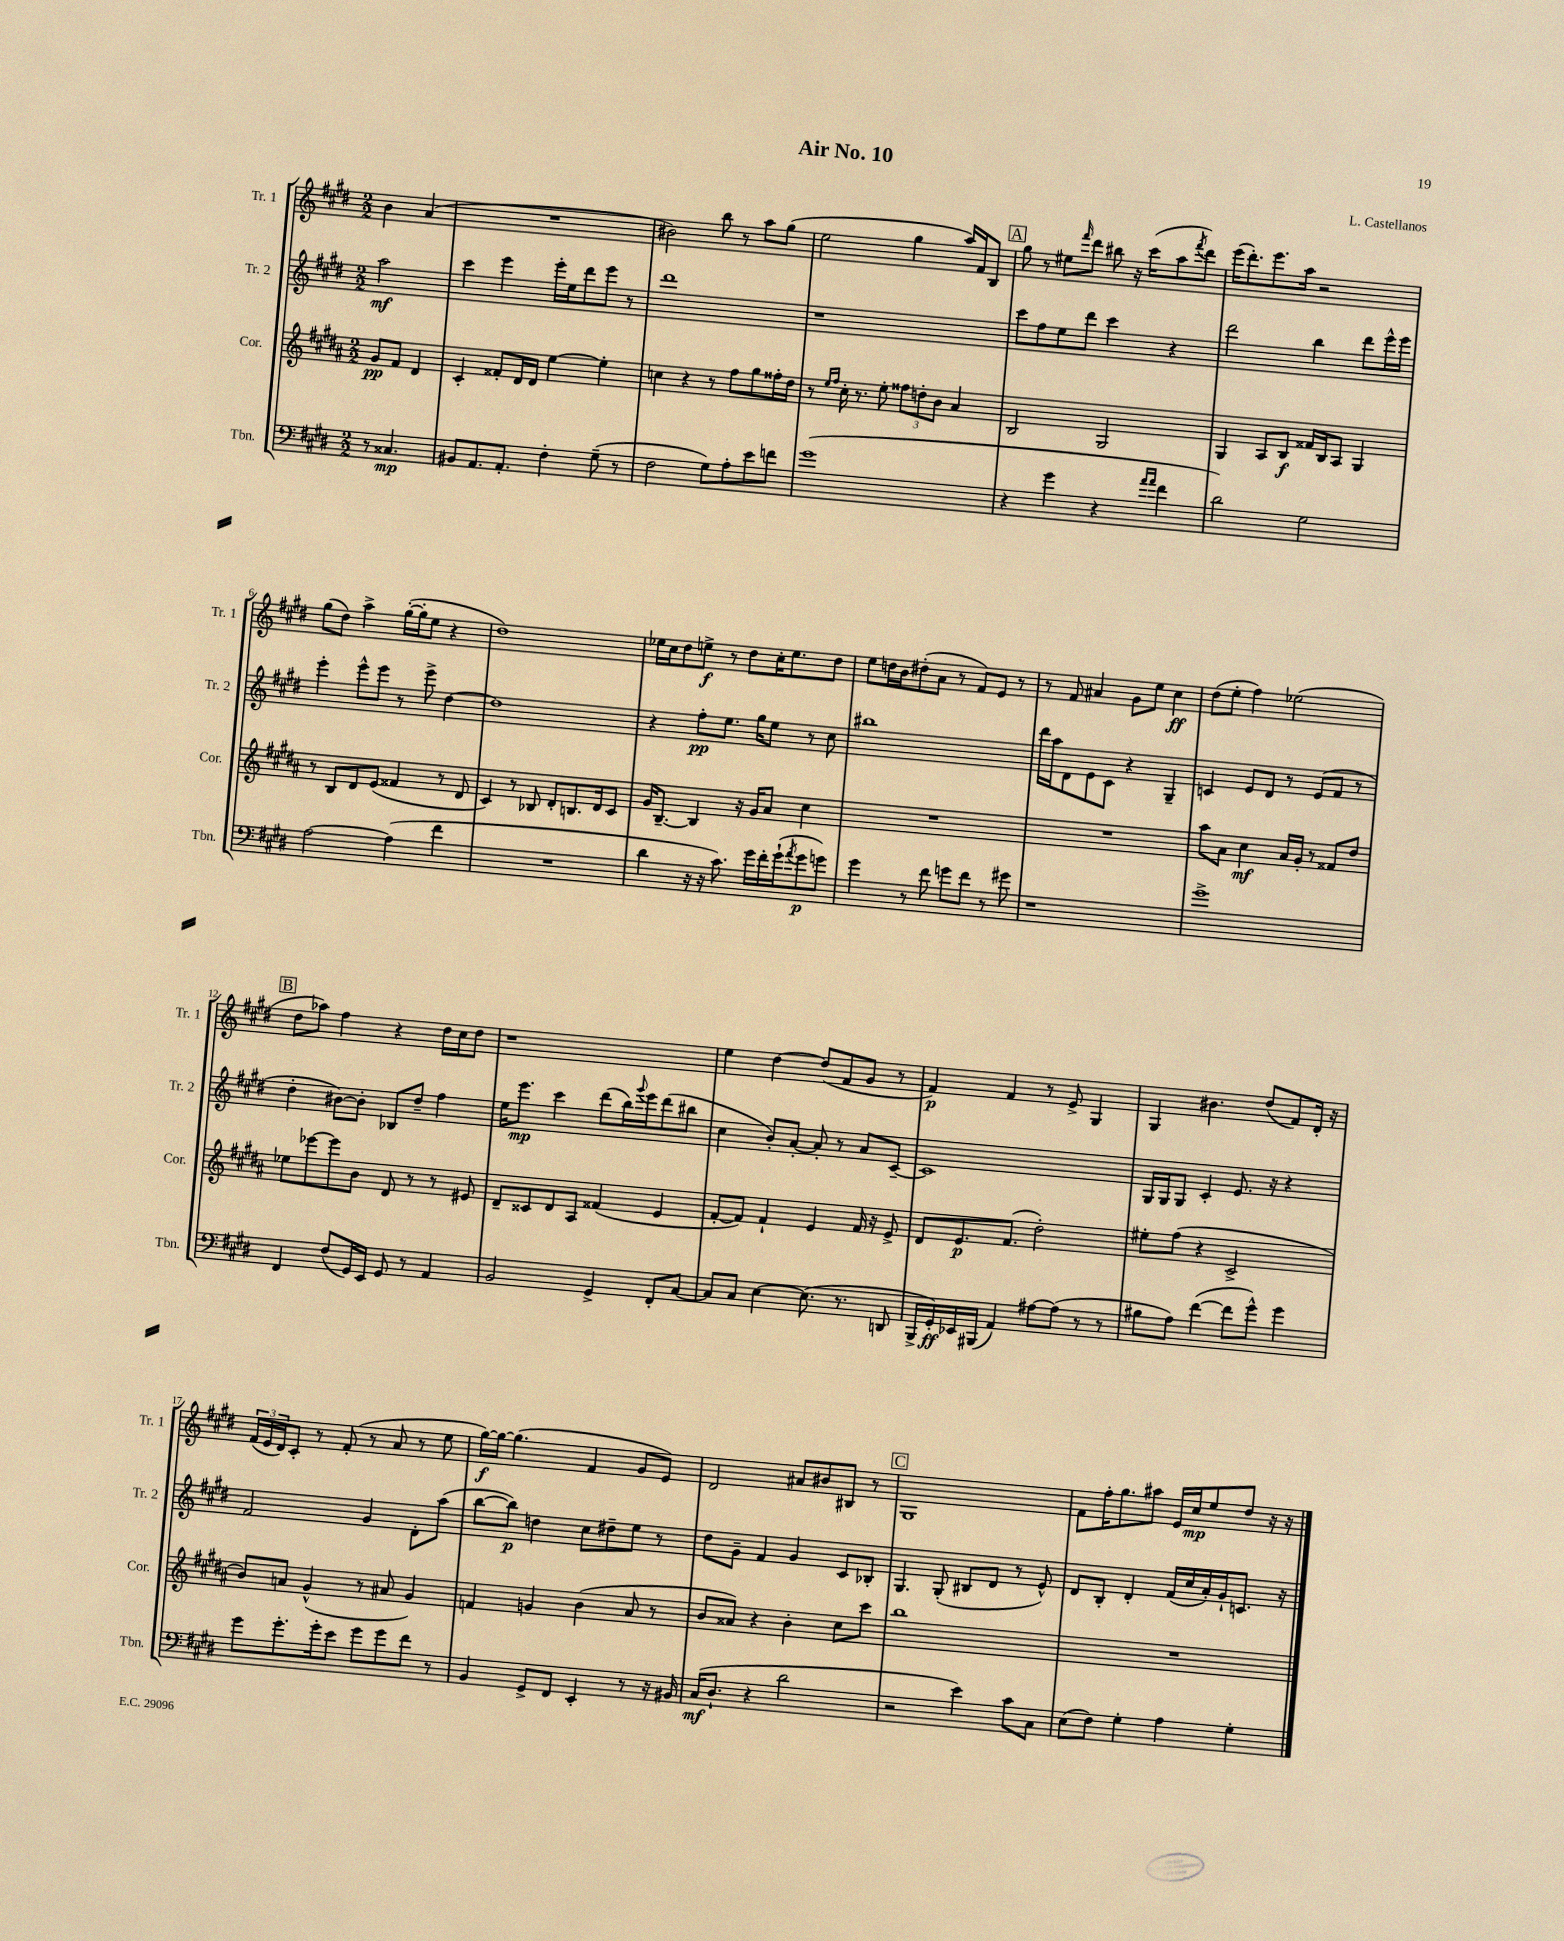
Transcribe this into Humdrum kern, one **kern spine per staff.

**kern	**dynam	**kern	**dynam	**kern	**dynam	**kern	**dynam
*part4	*part4	*part3	*part3	*part2	*part2	*part1	*part1
*staff4	*staff4	*staff3	*staff3	*staff2	*staff2	*staff1	*staff1
*I"Tbn.	*	*I"Cor.	*	*I"Tr. 2	*	*I"Tr. 1	*
*I'Tbn.	*	*I'Cor.	*	*I'Tr. 2	*	*I'Tr. 1	*
*clefF4	*	*clefG2	*	*clefG2	*	*clefG2	*
*k[f#c#g#d#]	*	*k[f#c#g#d#a#]	*	*k[f#c#g#d#]	*	*k[f#c#g#d#]	*
*M2/2	*	*M2/2	*	*M2/2	*	*M2/2	*
=	=	=	=	=	=	=	=
8r	.	8g#/L	pp	2aa\	mf	4b\	.
4.C##X/	mp	8f#/J	.	.	.	.	.
.	.	4d#/	.	.	.	(4a/	.
=1	=1	=1	=1	=1	=1	=1	=1
8BB#X/L	.	4c#'/	.	4ccc#\	.	1r	.
8.AA/	.	.	.	.	.	.	.
.	.	8f##X'/L	.	4eee\	.	.	.
8.AA'/J	.	.	.	.	.	.	.
.	.	16d#/L	.	.	.	.	.
.	.	16d#/JJ	.	.	.	.	.
4F#'\	.	[4ee\	.	16eee'\LL	.	.	.
.	.	.	.	16ee\J	.	.	.
.	.	.	.	8ddd#\	.	.	.
(8G#~\	.	4ee'\]	.	8eee\J	.	.	.
8r	.	.	.	8r	.	.	.
=2	=2	=2	=2	=2	=2	=2	=2
2F#\	.	4ccn\	.	1ddd#	.	2b#X\)	.
.	.	4r	.	.	.	.	.
8G#\L)	.	8r	.	.	.	8bb\	.
8A'\	.	8ff#\L	.	.	.	8r	.
8e\	.	8gg#\	.	.	.	8aa\L	.
8fn\J	.	16ff##X'\L	.	.	.	(8gg#\J	.
.	.	16dd#\JJ	.	.	.	.	.
=3	=3	=3	=3	=3	=3	=3	=3
(1g#	.	8r	.	1r	.	2ee\	.
.	.	16qqee/LL	.	.	.	.	.
.	.	16qqff#/JJ	.	.	.	.	.
.	.	16cc#'\	.	.	.	.	.
.	.	8.r	.	.	.	.	.
.	.	8ee'\	.	.	.	.	.
.	.	12ff##X\L	.	.	.	4gg#\	.
.	.	12ddn'\	.	.	.	.	.
.	.	12b\J	.	.	.	.	.
.	.	4a#/	.	.	.	16aa/LL)	.
.	.	.	.	.	.	16f#/J	.
.	.	.	.	.	.	8B/J	.
!!LO:REH:place=s1:t=A
=4	=4	=4	=4	=4	=4	=4	=4
4r	.	2B/	.	8ccc#\L	.	8gg#\	.
.	.	.	.	8ff#\	.	8r	.
4g#\	.	.	.	8ee\	.	8ee#X\L	.
.	.	.	.	.	.	16qqfff#/	.
.	.	.	.	8ddd#\J	.	8ddd#\J	.
4r	.	2G#/	.	4ccc#\	.	8bb#X\	.
.	.	.	.	.	.	16r	.
.	.	.	.	.	.	(16ccc#\KL	.
16qqa/LL	.	.	.	.	.	.	.
16qqa/JJ	.	.	.	.	.	.	.
4f#\	.	.	.	4r	.	8aa\	.
.	.	.	.	.	.	8qfff#/	.
.	.	.	.	.	.	8ddd#\J)	.
=5	=5	=5	=5	=5	=5	=5	=5
2d#\)	.	4G#/	.	2ddd#\	.	(16eee\KL	.
.	.	.	.	.	.	8.ddd#'\)	.
.	.	8A#/L	.	.	.	8.eee\	.
.	.	8B/J	f	.	.	.	.
.	.	.	.	.	.	16aa\Jk	.
2G#\	.	16f##X/LL	.	4bb\	.	2r	.
.	.	16B/J	.	.	.	.	.
.	.	8A#/J	.	.	.	.	.
.	.	4G#/	.	8ddd#\L	.	.	.
.	.	.	.	16eee^^\L	.	.	.
.	.	.	.	16eee\JJ	.	.	.
!!LO:LB:g=z
=6	=6	=6	=6	=6	=6	=6	=6
[2A\	.	8r	.	4eee'\	.	(8gg#\L	.
.	.	8B/L	.	.	.	8dd#\J)	.
.	.	8d#/	.	8eee^^\L	.	4aa^\	.
.	.	(8e/J	.	8eee\J	.	.	.
(4A\]	.	4f##X/	.	8r	.	([16gg#'\LL	.
.	.	.	.	.	.	16gg#'\J]	.
.	.	.	.	8eee^\	.	8ee\J	.
4f#\	.	8r	.	[4dd#\	.	4r	.
.	.	8d#/	.	.	.	.	.
=7	=7	=7	=7	=7	=7	=7	=7
1r	.	4c#/)	.	1dd#]	.	1dd#)	.
.	.	8r	.	.	.	.	.
.	.	8B-X/	.	.	.	.	.
.	.	8d#'/L	.	.	.	.	.
.	.	8.Bn/	.	.	.	.	.
.	.	16d#/k	.	.	.	.	.
.	.	8c#/J	.	.	.	.	.
=8	=8	=8	=8	=8	=8	=8	=8
4d#\	.	16g#/KL	.	4r	.	16ee-X\LL	.
.	.	[8.B~/J	.	.	.	16cc#\J	.
.	.	.	.	.	.	8dd#\	.
16r	.	4B/]	.	8ff#'\L	pp	8een^\J	f
16r	.	.	.	.	.	.	.
8.c#\)	.	.	.	8.ee\J	.	8r	.
.	.	16r	.	.	.	8dd#\L	.
16g#\LL	.	16g#/KL	.	16gg#\KL	.	.	.
16f#'\	.	8a#/J	.	8ee\J	.	16cc#'\K	.
(16g#`\J	.	.	.	.	.	8.ee\	.
8qa/	.	.	.	.	.	.	.
8g#\	p	4cc#\	.	8r	.	.	.
8gn\J)	.	.	.	8cc#\	.	8dd#\J	.
=9	=9	=9	=9	=9	=9	=9	=9
4g#\	.	1r	.	1bb#X	.	8ee\L	.
.	.	.	.	.	.	16ddn\L	.
.	.	.	.	.	.	16b\J	.
8r	.	.	.	.	.	(8dd#X'\	.
8f#\	.	.	.	.	.	8a\J	.
8gn\L	.	.	.	.	.	8r	.
8f#\J	.	.	.	.	.	8f#/L)	.
8r	.	.	.	.	.	8e/J	.
8g#X\	.	.	.	.	.	8r	.
=10	=10	=10	=10	=10	=10	=10	=10
1r	.	1r	.	16ddd#\LL	.	8r	.
.	.	.	.	16aa\J	.	.	.
.	.	.	.	8d#\	.	8f#/	.
.	.	.	.	8e\	.	4a#X/	.
.	.	.	.	8c#\J	.	.	.
.	.	.	.	4r	.	8g#\L	.
.	.	.	.	.	.	8ee\J	.
.	.	.	.	4G#~/	.	4cc#\	ff
=11	=11	=11	=11	=11	=11	=11	=11
1g#^	.	8aa#\L	.	4cn/	.	(8dd#\L	.
.	.	8a#\J	.	.	.	8ee'\J	.
.	.	4cc#\	mf	8e/L	.	4ff#\)	.
.	.	.	.	8d#/J	.	.	.
.	.	16a#/LL	.	8r	.	(2ee-X\	.
.	.	16g#'/JJ	.	.	.	.	.
.	.	8r	.	(8e/L	.	.	.
.	.	8f##X/L	.	8f#/J	.	.	.
.	.	8dd#/J	.	8r	.	.	.
!!LO:LB:g=z
!!LO:REH:place=s1:t=B
=12	=12	=12	=12	=12	=12	=12	=12
4FF#/	.	8ee-X\L	.	4dd#'\	.	8dd#\L	.
.	.	[8eee-X\	.	.	.	8aa-X\J)	.
(8F#/L	.	8eee-\]	.	[8b#X\L)	.	4ff#\	.
16GG#/L)	.	8b\J	.	8b#'\J]	.	.	.
16EE/JJ	.	.	.	.	.	.	.
8GG#/	.	8d#/	.	8B-X/L	.	4r	.
8r	.	8r	.	8dd#~/J	.	.	.
4AA/	.	8r	.	4ff#\	.	16dd#\LL	.
.	.	.	.	.	.	16cc#\J	.
.	.	8e#X/	.	.	.	8dd#\J	.
=13	=13	=13	=13	=13	=13	=13	=13
2BB/	.	8d#~/L	.	16ee\KL	.	1r	.
.	.	.	.	8.eee\J	mp	.	.
.	.	8c##X/	.	.	.	.	.
.	.	8d#/	.	4ccc#\	.	.	.
.	.	8A#/J	.	.	.	.	.
4GG#^/	.	(4f##X/	.	(8ddd#\L	.	.	.
.	.	.	.	16bb\L)	.	.	.
.	.	.	.	8qqggg#/	.	.	.
.	.	.	.	16eee\J	.	.	.
8FF#'/L	.	4e/	.	(8ddd#\	.	.	.
[8C#/J	.	.	.	8bb#X\J	.	.	.
=14	=14	=14	=14	=14	=14	=14	=14
8C#/L]	.	[8f#'/L	.	4cc#\	.	4ee\	.
8C#/J	.	8f#/J])	.	.	.	.	.
[4E\	.	4f#`/	.	8b'/L)	.	[4dd#\	.
.	.	.	.	[8a'/J	.	.	.
(8.E\]	.	4e/	.	8a'/]	.	(8dd#/L]	.
.	.	.	.	8r	.	8f#/	.
8.r	.	.	.	.	.	.	.
.	.	16f#/	.	8a/L	.	8g#/J	.
.	.	16r	.	.	.	.	.
8DDn/	.	8e^/	.	[8c#~/J	.	8r	.
=15	=15	=15	=15	=15	=15	=15	=15
16BBB^/LL	.	8d#/L	.	1c#]	.	4f#/)	p
16GG#'/)	ff	.	.	.	.	.	.
16EE-X/	.	8.e/	p	.	.	.	.
(16BBB#X/JJ	.	.	.	.	.	.	.
4AA/)	.	.	.	.	.	4f#/	.
.	.	(8.f#/J	.	.	.	.	.
[8A#X\L	.	2dd#'\)	.	.	.	8r	.
(8A#\J]	.	.	.	.	.	8e^/	.
8r	.	.	.	.	.	4G#/	.
8r	.	.	.	.	.	.	.
=16	=16	=16	=16	=16	=16	=16	=16
8B#X\L	.	8ee#X'\L	.	16G#/LL	.	4G#/	.
.	.	.	.	16G#/J	.	.	.
8A\J)	.	(8ff#\J	.	8G#/J	.	.	.
([4f#\	.	4r	.	4c#'/	.	4.b#X\	.
8f#\L]	.	2c#^/	.	8.e/	.	.	.
8g#^^\J)	.	.	.	.	.	(8dd#/L	.
.	.	.	.	16r	.	.	.
4g#\	.	.	.	4r	.	8f#/)	.
.	.	.	.	.	.	16d#'/Jk	.
.	.	.	.	.	.	16r	.
!!LO:LB:g=z
=17	=17	=17	=17	=17	=17	=17	=17
8g#\L	.	8b/L)	.	2f#/	.	(24f#/LL	.
.	.	.	.	.	.	24e/	.
.	.	.	.	.	.	24d#/J)	.
8.g#'\	.	8an/J	.	.	.	8c#'/J	.
.	.	(4g#^^/	.	.	.	8r	.
16g#'\k	.	.	.	.	.	.	.
8e\J	.	.	.	.	.	(8f#'/	.
8g#\L	.	8r	.	4g#/	.	8r	.
8g#\	.	8a#X/	.	.	.	8a/	.
8f#\J	.	4g#/)	.	8d#'\L	.	8r	.
8r	.	.	.	(8aa\J	.	8ee\	.
=18	=18	=18	=18	=18	=18	=18	=18
4BB/	.	4fn/	.	[8bb\L	.	[16gg#\LL)	f
.	.	.	.	.	.	16gg#\JJ_	.
.	.	.	.	8bb\J])	p	(4.gg#\]	.
8GG#^/L	.	4gn/	.	4ddn\	.	.	.
8FF#/J	.	.	.	.	.	.	.
4EE'/	.	(4b\	.	8cc#\L	.	4f#/	.
.	.	.	.	8dd#X~\	.	.	.
8r	.	8a#/	.	8ee\J	.	8g#/L	.
16r	.	8r	.	8r	.	8e/J)	.
16BB#X/	.	.	.	.	.	.	.
=19	=19	=19	=19	=19	=19	=19	=19
(16C#/KL	mf	8b/L	.	8dd#\L	.	2d#/	.
8.D#`/J	.	.	.	.	.	.	.
.	.	8a##X/J)	.	8g#~\J	.	.	.
4r	.	4r	.	4f#/	.	.	.
2d#\	.	4b'\	.	4g#/	.	8a#X/L	.
.	.	.	.	.	.	8b#X/	.
.	.	8cc#\L	.	8c#/L	.	8B#X/J	.
.	.	8ccc#\J	.	8B-X'/J	.	8r	.
!!LO:REH:place=s1:t=C
=20	=20	=20	=20	=20	=20	=20	=20
2r	.	1bb	.	4.G#/	.	1G#	.
.	.	.	.	(8G#'/	.	.	.
4e\)	.	.	.	8B#X/L	.	.	.
.	.	.	.	8d#/J	.	.	.
8c#\L	.	.	.	8r	.	.	.
8C#\J	.	.	.	8e^^/)	.	.	.
=21	=21	=21	=21	=21	=21	=21	=21
(8E\L	.	1r	.	8d#/L	.	8f#\L	.
8F#\J)	.	.	.	8B'/J	.	16ff#'\K	.
.	.	.	.	.	.	8.gg#\	.
4G#'\	.	.	.	4d#'/	.	.	.
.	.	.	.	.	.	8aa#X\J	.
4A\	.	.	.	(16f#/LL	.	16e/LL	.
.	.	.	.	16cc#/	.	16cc#/J	mp
.	.	.	.	16a'/)	.	8ee/	.
.	.	.	.	16g#`/J	.	.	.
4G#'\	.	.	.	8.cn/J	.	8dd#/J	.
.	.	.	.	.	.	16r	.
.	.	.	.	16r	.	16r	.
==	==	==	==	==	==	==	==
*-	*-	*-	*-	*-	*-	*-	*-
